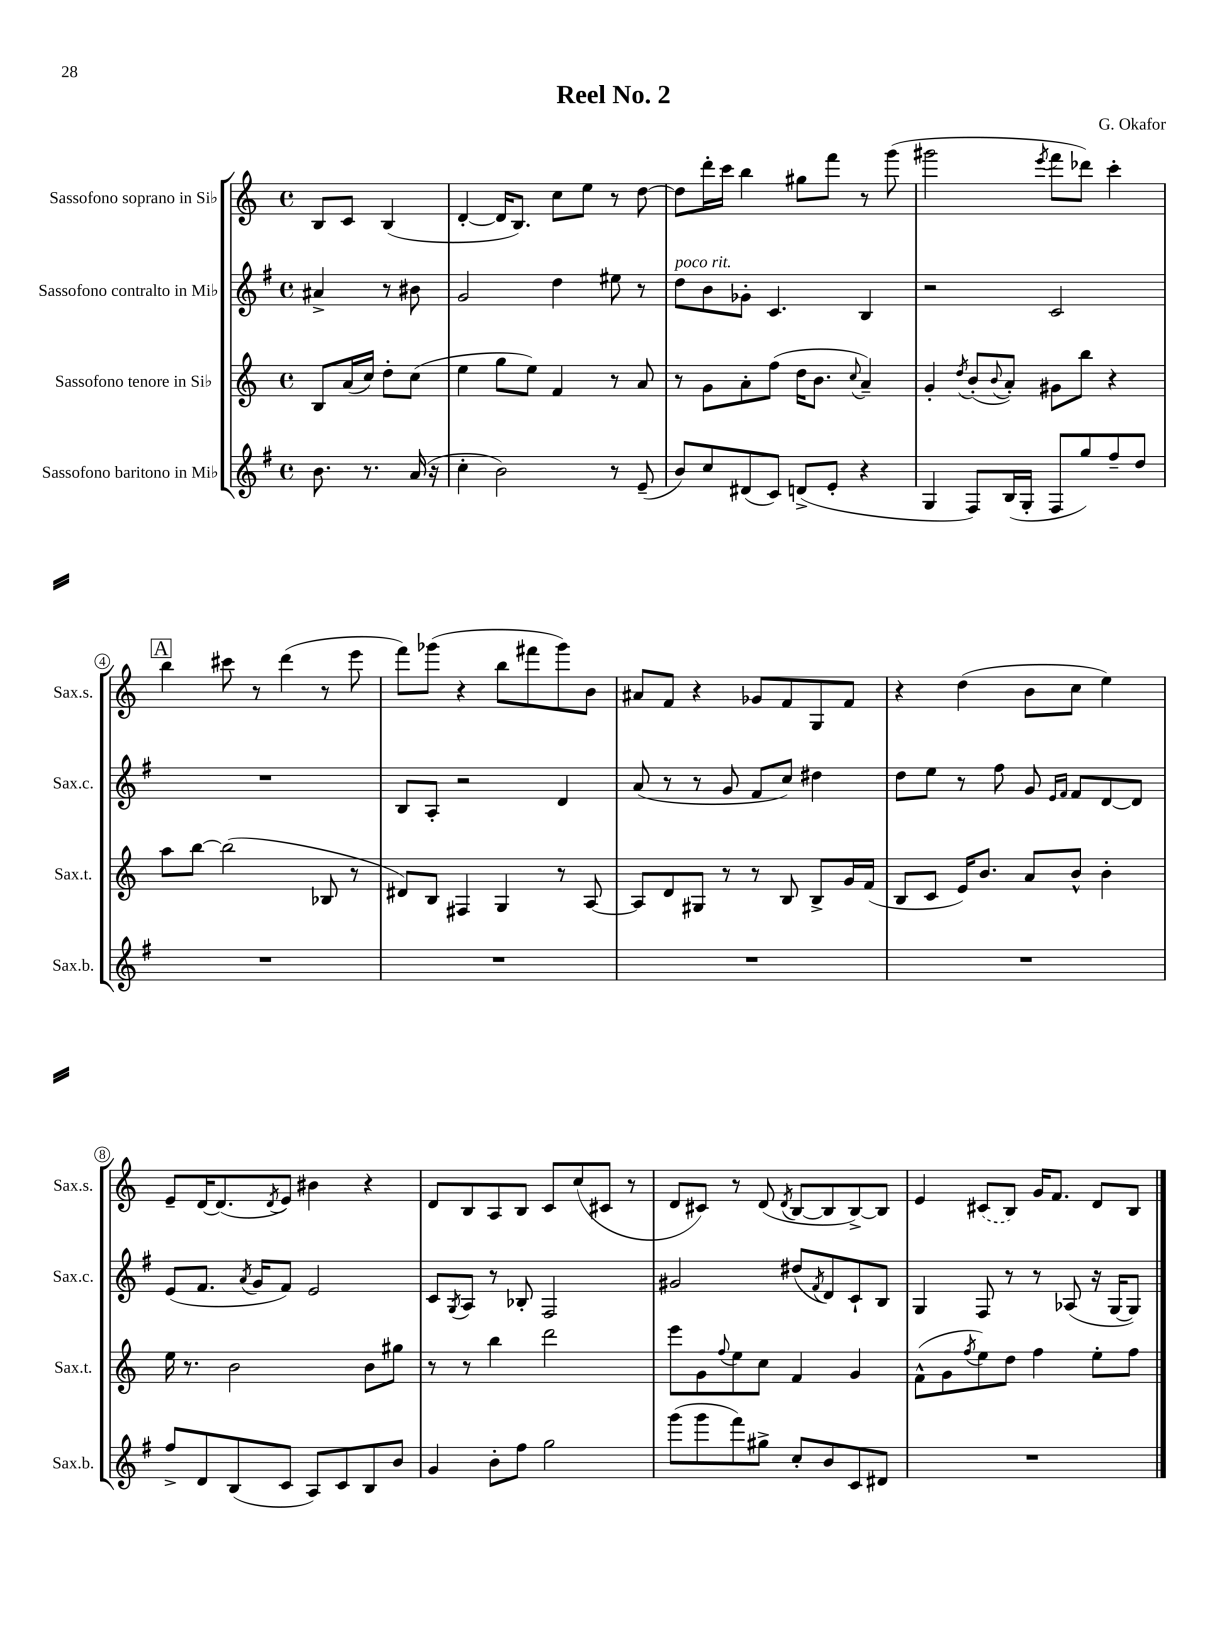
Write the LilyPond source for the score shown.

\header { title = "Reel No. 2" composer = "G. Okafor" }
<<
\new StaffGroup <<
\new Staff = "s0" \with { instrumentName = "Sassofono soprano in Sib" shortInstrumentName = "Sax.s." } {
    \clef treble \key c \major \defaultTimeSignature \time 4/4 \partial 2
    b8 c'8 b4( |
    d'4~-. d'16 b8.) c''8 e''8 r8 d''8~ |
    d''8 d'''16-. c'''16 b''4 gis''8 f'''8 r8 g'''8( |
    gis'''2 \acciaccatura { e'''8 } f'''8 des'''8) c'''4-. |
    \mark \markup { \box "A" } b''4 cis'''8 r8 d'''4( r8 e'''8 |
    f'''8) ges'''8( r4 b''8 fis'''8 ges'''8) b'8 |
    ais'8 f'8 r4 ges'8 f'8 g8 f'8 |
    r4 d''4( b'8 c''8 e''4) |
    e'8-- d'16~ d'8.( \acciaccatura { d'8 } e'8) bis'4 r4 |
    d'8 b8 a8 b8 c'8 c''8( cis'8 r8 |
    d'8 cis'8) r8 d'8( \acciaccatura { d'8 } b8~ b8 b8~->) b8 |
    e'4 \once \slurDashed cis'8( b8) g'16 f'8. d'8 b8 \bar "|." |
}
\new Staff = "s1" \with { instrumentName = "Sassofono contralto in Mib" shortInstrumentName = "Sax.c." } {
    \clef treble \key g \major \defaultTimeSignature \time 4/4 \partial 2
    ais'4-> r8 bis'8 |
    g'2 d''4 eis''8 r8 |
    d''8^\markup { \italic "poco rit." } b'8 ges'8-. c'4. b4 |
    r2 c'2 |
    \mark \markup { \box "A" } R1 |
    b8 a8-. r2 d'4 |
    a'8( r8 r8 g'8 fis'8 c''8) dis''4 |
    d''8 e''8 r8 fis''8 g'8 \grace { e'16 fis'16 } fis'8 d'8~ d'8 |
    e'8( fis'8. \acciaccatura { a'8 } g'16 fis'8) e'2 |
    c'8 \acciaccatura { g8 } a8 r8 bes8-. fis2 |
    gis'2 dis''8( \acciaccatura { fis'8 } d'8) c'8-! b8 |
    g4 fis8 r8 r8 aes8( r16 g16~ g8) \bar "|." |
}
\new Staff = "s2" \with { instrumentName = "Sassofono tenore in Sib" shortInstrumentName = "Sax.t." } {
    \clef treble \key c \major \defaultTimeSignature \time 4/4 \partial 2
    b8 a'16( c''16) d''8-. c''8( |
    e''4 g''8 e''8) f'4 r8 a'8 |
    r8 g'8 a'8-. f''8( d''16 b'8. \appoggiatura { c''8 } a'4--) |
    g'4-. \acciaccatura { d''8 } b'8-.( \appoggiatura { b'8 } a'8-.) gis'8 b''8 r4 |
    \mark \markup { \box "A" } a''8 b''8~ b''2( bes8 r8 |
    dis'8) b8 fis4 g4 r8 a8~ |
    a8 d'8 gis8 r8 r8 b8 b8-> g'16 f'16( |
    b8 c'8 e'16) b'8. a'8 b'8-^ b'4-. |
    e''16 r8. b'2 b'8 gis''8 |
    r8 r8 b''4 d'''2 |
    e'''8 g'8 \appoggiatura { f''8 } e''8 c''8 f'4 g'4 |
    f'8-^( g'8 \acciaccatura { f''8 } e''8) d''8 f''4 e''8-. f''8 \bar "|." |
}
\new Staff = "s3" \with { instrumentName = "Sassofono baritono in Mib" shortInstrumentName = "Sax.b." } {
    \clef treble \key g \major \defaultTimeSignature \time 4/4 \partial 2
    b'8. r8. a'16( r16 |
    c''4-. b'2) r8 e'8--( |
    b'8) c''8 dis'8( c'8) d'8->( e'8-. r4 |
    g4 fis8) b16( g16-. fis8 g''8) fis''8-- d''8 |
    \mark \markup { \box "A" } R1 |
    R1 |
    R1 |
    R1 |
    fis''8-> d'8 b8( c'8 a8) c'8 b8 b'8 |
    g'4 b'8-. fis''8 g''2 |
    g'''8( g'''8 fis'''8) gis''8-> c''8-. b'8 c'8 dis'8 |
    R1 \bar "|." |
}
>>
>>
\layout { \context { \Score \override BarNumber.stencil = #(make-stencil-circler 0.1 0.3 ly:text-interface::print) } }
